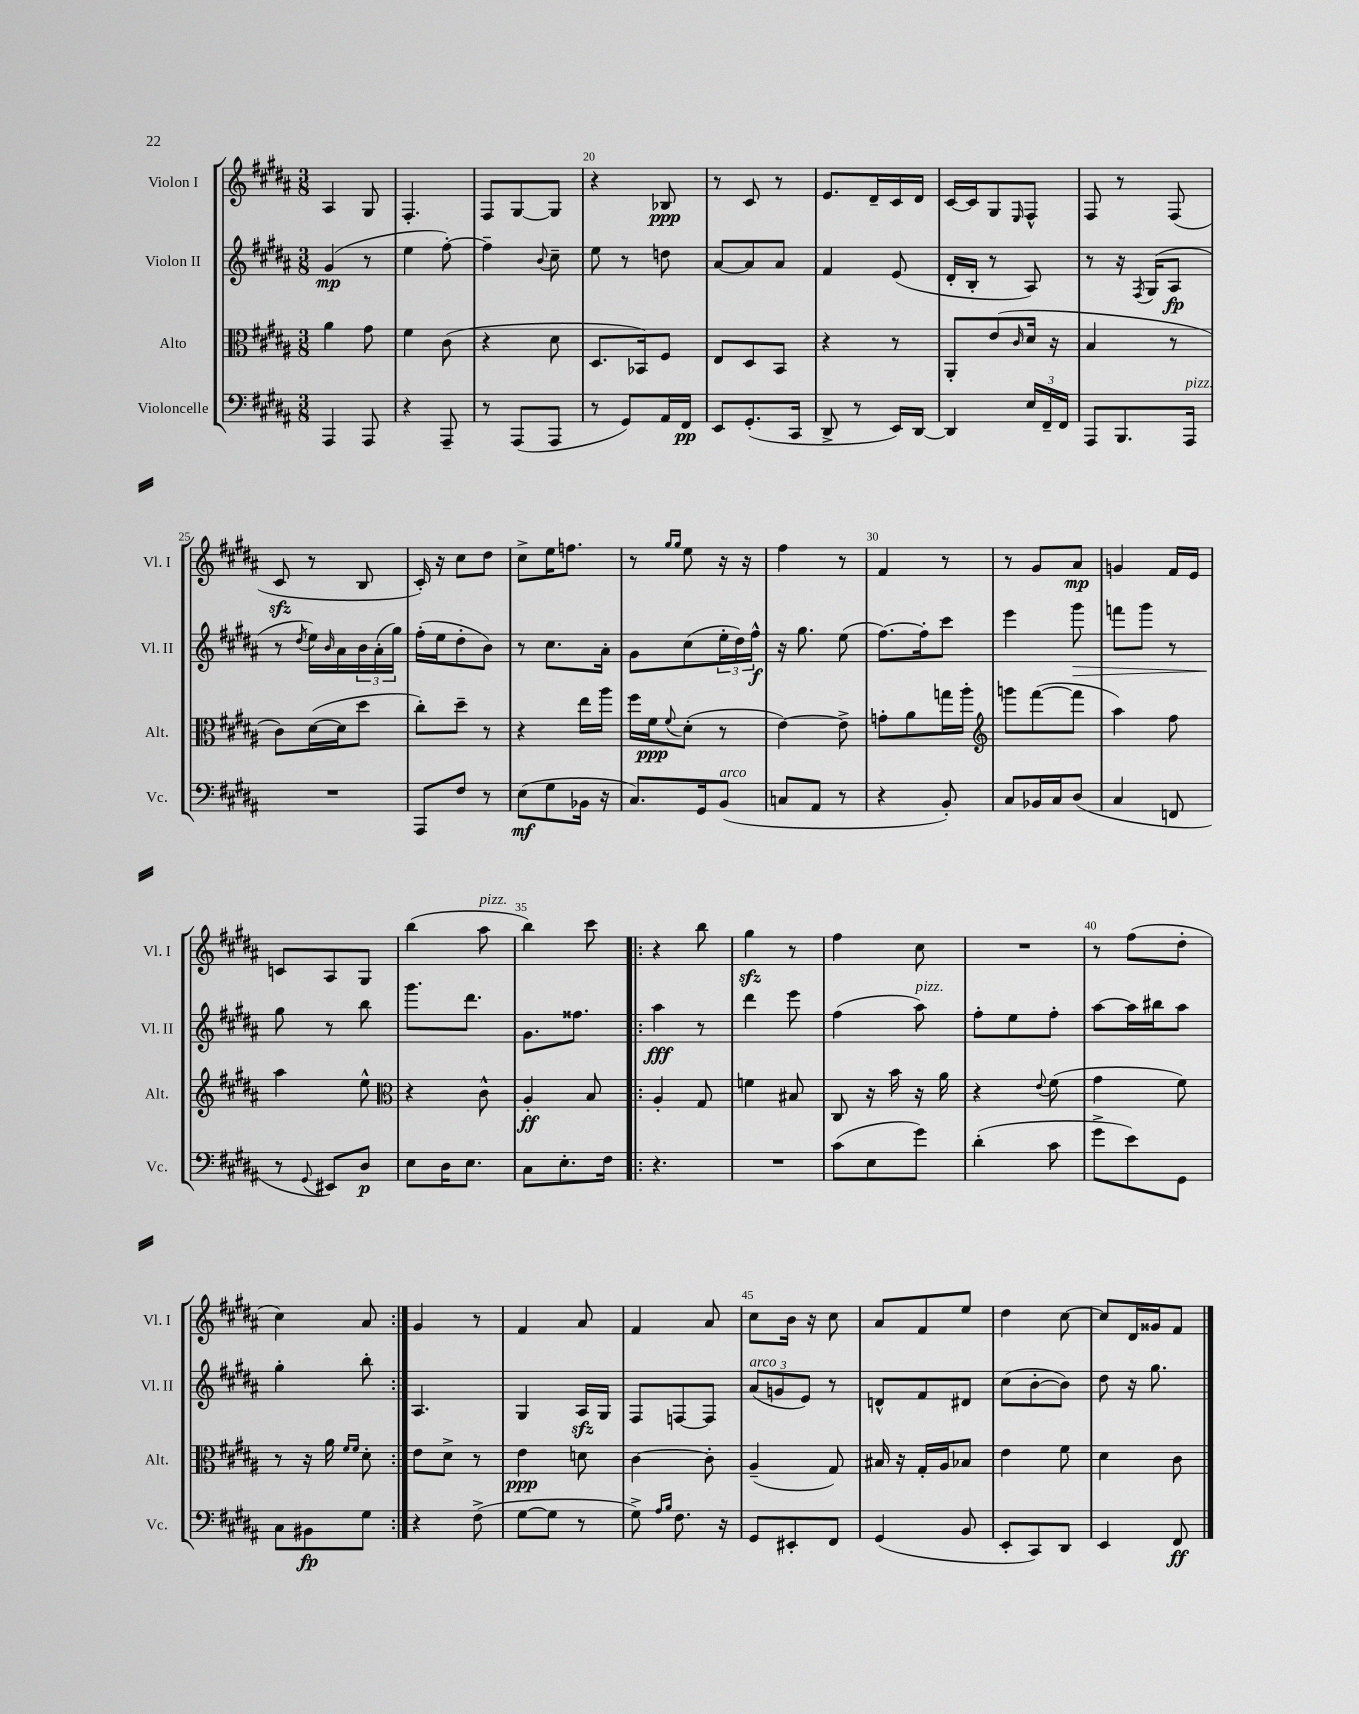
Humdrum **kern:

**kern	**dynam	**kern	**dynam	**kern	**dynam	**kern	**dynam
*part4	*part4	*part3	*part3	*part2	*part2	*part1	*part1
*staff4	*staff4	*staff3	*staff3	*staff2	*staff2	*staff1	*staff1
*I"Violoncelle	*	*I"Alto	*	*I"Violon II	*	*I"Violon I	*
*I'Vc.	*	*I'Alt.	*	*I'Vl. II	*	*I'Vl. I	*
*clefF4	*	*clefC3	*	*clefG2	*	*clefG2	*
*k[f#c#g#d#a#]	*	*k[f#c#g#d#a#]	*	*k[f#c#g#d#a#]	*	*k[f#c#g#d#a#]	*
*M3/8	*	*M3/8	*	*M3/8	*	*M3/8	*
=17	=17	=17	=17	=17	=17	=17	=17
4AAA#/	.	4a#\	.	(4g#/	mp	4A#/	.
8AAA#/	.	8g#\	.	8r	.	8G#/	.
=18	=18	=18	=18	=18	=18	=18	=18
4r	.	4f#\	.	4ee\	.	4.F#'/	.
8AAA#~/	.	(8c#\	.	[8ff#'\)	.	.	.
=19	=19	=19	=19	=19	=19	=19	=19
8r	.	4r	.	4ff#~\]	.	8F#/L	.
(8AAA#/L	.	.	.	.	.	[8G#/	.
.	.	.	.	8qqb/	.	.	.
8AAA#/J	.	8d#\	.	8cc#~\	.	8G#/J]	.
=20	=20	=20	=20	=20	=20	=20	=20
8r	.	8.D#/L	.	8ee\	.	4r	.
8GG#/L)	.	.	.	8r	.	.	.
.	.	16BB-X/k)	.	.	.	.	.
16AA#/L	.	8F#/J	.	8ddn\	.	8B-X/	ppp
16FF#/JJ	pp	.	.	.	.	.	.
=21	=21	=21	=21	=21	=21	=21	=21
8EE/L	.	8E/L	.	[8a#/L	.	8r	.
(8.GG#'/	.	8D#/	.	8a#/]	.	8c#/	.
.	.	8BB/J	.	8a#/J	.	8r	.
16CC#/Jk	.	.	.	.	.	.	.
=22	=22	=22	=22	=22	=22	=22	=22
8DD#^/	.	4r	.	4f#/	.	8.e/L	.
8r	.	.	.	.	.	.	.
.	.	.	.	.	.	16d#~/L	.
16EE/LL)	.	8r	.	(8e/	.	16c#/	.
[16DD#/JJ	.	.	.	.	.	16d#/JJ	.
=23	=23	=23	=23	=23	=23	=23	=23
4DD#/]	.	8AA#'/L	.	16d#'/LL	.	[16c#/LL	.
.	.	.	.	16B'/JJ	.	16c#/J]	.
.	.	(8e/	.	8r	.	8G#/	.
.	.	16qqc#/	.	.	.	16qqE/	.
24E/LL	.	16d#/Jk	.	8A#/)	.	8F#^^/J	.
24FF#~/	.	.	.	.	.	.	.
.	.	16r	.	.	.	.	.
24FF#/JJ	.	.	.	.	.	.	.
=24	=24	=24	=24	=24	=24	=24	=24
8AAA#/L	.	4B/	.	8r	.	8F#/	.
8.BBB/	.	.	.	16r	.	8r	.
.	.	.	.	8qF#/	.	.	.
.	.	.	.	(16G#/KL	.	.	.
.	.	8r	.	8A#/J	fp	(8F#/	.
!LO:TX:a:i:t=pizz.	!	!	!	!	!	!	!
16AAA#/Jk	.	.	.	.	.	.	.
!!LO:LB:g=z
=25	=25	=25	=25	=25	=25	=25	=25
4.r	.	8c#\L)	.	8r	.	8c#zz/	.
.	.	.	.	8qdd#/	.	.	.
.	.	([16d#\L	.	16ee\LL)	.	8r	.
.	.	.	.	16qqb/	.	.	.
.	.	16d#\J]	.	16a#\	.	.	.
.	.	8dd#\J	.	24b\	.	8B/	.
.	.	.	.	(24a#'\	.	.	.
.	.	.	.	24gg#\JJ)	.	.	.
=26	=26	=26	=26	=26	=26	=26	=26
8AAA#/L	.	8cc#'\L)	.	(16ff#'\LL	.	16c#'/)	.
.	.	.	.	16ee\J	.	16r	.
8F#/J	.	8dd#~\J	.	8dd#'\	.	8cc#\L	.
8r	.	8r	.	8b\J)	.	8dd#\J	.
=27	=27	=27	=27	=27	=27	=27	=27
(8E\L	mf	4r	.	8r	.	8cc#^\L	.
8G#\	.	.	.	8.cc#\L	.	16ee\K	.
.	.	.	.	.	.	8.ffn\J	.
16BB-X\Jk	.	16ee\LL	.	.	.	.	.
16r	.	16aa#\JJ	.	16a#'\Jk	.	.	.
=28	=28	=28	=28	=28	=28	=28	=28
8.C#/L)	.	16ff#\LL	.	8g#\L	.	8r	.
.	.	16f#\J	ppp	.	.	.	.
.	.	.	.	.	.	16qqgg#/LL	.
.	.	8qqf#/	.	.	.	16qqgg#/JJ	.
.	.	(8d#'\J	.	(8cc#\	.	8ee\	.
16GG#/k	.	.	.	.	.	.	.
!LO:TX:a:i:t=arco	!	!	!	!	!	!	!
(8BB/J	.	8r	.	24ee'\L	.	16r	.
.	.	.	.	24dd#\)	.	.	.
.	.	.	.	.	.	16r	.
.	.	.	.	24ff#^^\JJ	f	.	.
=29	=29	=29	=29	=29	=29	=29	=29
8Cn/L	.	[4e\)	.	16r	.	4ff#\	.
.	.	.	.	8.gg#\	.	.	.
8AA#/J	.	.	.	.	.	.	.
8r	.	8e^\]	.	(8ee\	.	8r	.
=30	=30	=30	=30	=30	=30	=30	=30
4r	.	8gn'\L	.	[8.ff#\L)	.	4f#/	.
.	.	8a#\	.	.	.	.	.
.	.	.	.	16ff#'\k]	.	.	.
8BB'/)	.	16ggn\L	.	8ccc#\J	.	8r	.
.	.	16aa#'\JJ	.	.	.	.	.
=31	=31	=31	=31	=31	=31	=31	=31
*	*	*clefG2	*	*	*	*	*
8C#/L	.	8gggn\L	.	4eee\	.	8r	.
16BB-X/L	.	([8fff#\	.	.	.	8g#/L	.
16C#/J	.	.	.	.	.	.	.
!	!	!	!	!	!LO:HP:b	!	!
(8D#/J	.	8fff#\J]	.	8ggg#\	>	8a#/J	mp
=32	=32	=32	=32	=32	=32	=32	=32
4C#/	.	4aa#\)	.	8fffn\L	.	4gn/	.
.	.	.	.	8ggg#\J	.	.	.
8FFn/	.	8ff#\	.	8r	.	16f#/LL	.
.	.	.	.	.	.	16e/JJ	.
!!LO:LB:g=z
=33	=33	=33	=33	=33	=33	=33	=33
8r	.	4aa#\	.	8gg#\	.	8cn/L	.
8qqGG#/	.	.	.	.	.	.	.
8EE#X/L)	.	.	.	8r	]	8A#/	.
8D#/J	p	8ee^^\	.	8bb\	.	8G#/J	.
=34	=34	=34	=34	=34	=34	=34	=34
*	*	*clefC3	*	*	*	*	*
8E\L	.	4r	.	8.ggg#\L	.	(4bb\	.
16D#\K	.	.	.	.	.	.	.
8.E\J	.	.	.	8.ddd#\J	.	.	.
!	!	!	!	!	!	!LO:TX:a:i:t=pizz.	!
.	.	8c#^^\	.	.	.	8aa#\	.
=35	=35	=35	=35	=35	=35	=35	=35
8C#\L	.	4A#'/	ff	8.g#\L	.	4bb\)	.
8.E'\	.	.	.	.	.	.	.
.	.	.	.	8.ff##X\J	.	.	.
.	.	8B/	.	.	.	8ccc#\	.
16F#\Jk	.	.	.	.	.	.	.
=36!|:	=36!|:	=36!|:	=36!|:	=36!|:	=36!|:	=36!|:	=36!|:
4.r	.	4A#'/	.	4aa#\	fff	4r	.
.	.	8G#/	.	8r	.	8bb\	.
=37	=37	=37	=37	=37	=37	=37	=37
4.r	.	4fn\	.	4ddd#\	.	4gg#zz\	.
.	.	8B#X/	.	8eee\	.	8r	.
=38	=38	=38	=38	=38	=38	=38	=38
(8c#\L	.	8C#/	.	(4ff#\	.	4ff#\	.
8E\	.	16r	.	.	.	.	.
.	.	16b\	.	.	.	.	.
!	!	!	!	!LO:TX:a:i:t=pizz.	!	!	!
8g#\J)	.	16r	.	8aa#\)	.	8cc#\	.
.	.	16a#\	.	.	.	.	.
=39	=39	=39	=39	=39	=39	=39	=39
(4d#'\	.	4r	.	8ff#'\L	.	4.r	.
.	.	.	.	8ee\	.	.	.
.	.	8qqe/	.	.	.	.	.
8c#\	.	(8f#\	.	8ff#'\J	.	.	.
=40	=40	=40	=40	=40	=40	=40	=40
8g#^\L	.	4g#\	.	[8aa#\L	.	8r	.
8e\)	.	.	.	16aa#\L]	.	(8ff#\L	.
.	.	.	.	16bb#X\J	.	.	.
8GG#\J	.	8f#\)	.	8aa#\J	.	8dd#'\J	.
!!LO:LB:g=z
=41	=41	=41	=41	=41	=41	=41	=41
8C#\L	.	8r	.	4gg#'\	.	4cc#\)	.
8BB#X\	fp	16r	.	.	.	.	.
.	.	16a#\	.	.	.	.	.
.	.	16qqf#/LL	.	.	.	.	.
.	.	16qqf#/JJ	.	.	.	.	.
8G#\J	.	8d#'\	.	8bb'\	.	8a#/	.
=42:|!	=42:|!	=42:|!	=42:|!	=42:|!	=42:|!	=42:|!	=42:|!
4r	.	8e\L	.	4.A#/	.	4g#/	.
.	.	8d#^\J	.	.	.	.	.
(8F#^\	.	8r	.	.	.	8r	.
=43	=43	=43	=43	=43	=43	=43	=43
[8G#\L	.	4e\	ppp	4G#/	.	4f#/	.
8G#\J]	.	.	.	.	.	.	.
8r	.	8dn\	.	16A#zz/LL	.	8a#/	.
.	.	.	.	16G#/JJ	.	.	.
=44	=44	=44	=44	=44	=44	=44	=44
8G#^\)	.	[4c#\	.	8F#/L	.	4f#/	.
16qqA#/LL	.	.	.	.	.	.	.
16qqB/JJ	.	.	.	.	.	.	.
8.F#\	.	.	.	[8Fn/	.	.	.
.	.	8c#'\]	.	8F/J]	.	8a#/	.
16r	.	.	.	.	.	.	.
=45	=45	=45	=45	=45	=45	=45	=45
!	!	!	!	!LO:TX:a:i:t=arco	!	!	!
8GG#/L	.	(4A#~/	.	(12a#/L	.	8cc#\L	.
.	.	.	.	12gn/	.	.	.
8EE#X'/	.	.	.	.	.	16b\Jk	.
.	.	.	.	12e/J)	.	.	.
.	.	.	.	.	.	16r	.
8FF#/J	.	8G#/)	.	8r	.	8cc#\	.
=46	=46	=46	=46	=46	=46	=46	=46
(4GG#/	.	16B#X/	.	8dn^^/L	.	8a#/L	.
.	.	16r	.	.	.	.	.
.	.	16G#'/LL	.	8f#/	.	8f#/	.
.	.	16A#/J	.	.	.	.	.
8BB/	.	8B-X/J	.	8d#X/J	.	8ee/J	.
=47	=47	=47	=47	=47	=47	=47	=47
8EE'/L	.	4e\	.	(8cc#\L	.	4dd#\	.
8CC#/)	.	.	.	[8b'\	.	.	.
8DD#/J	.	8f#\	.	8b\J])	.	[8cc#\	.
=48	=48	=48	=48	=48	=48	=48	=48
4EE/	.	4d#\	.	8dd#\	.	8cc#/L]	.
.	.	.	.	16r	.	16d#/L	.
.	.	.	.	8.gg#\	.	16g##X/J	.
8FF#/	ff	8c#\	.	.	.	8f#/J	.
==	==	==	==	==	==	==	==
*-	*-	*-	*-	*-	*-	*-	*-
